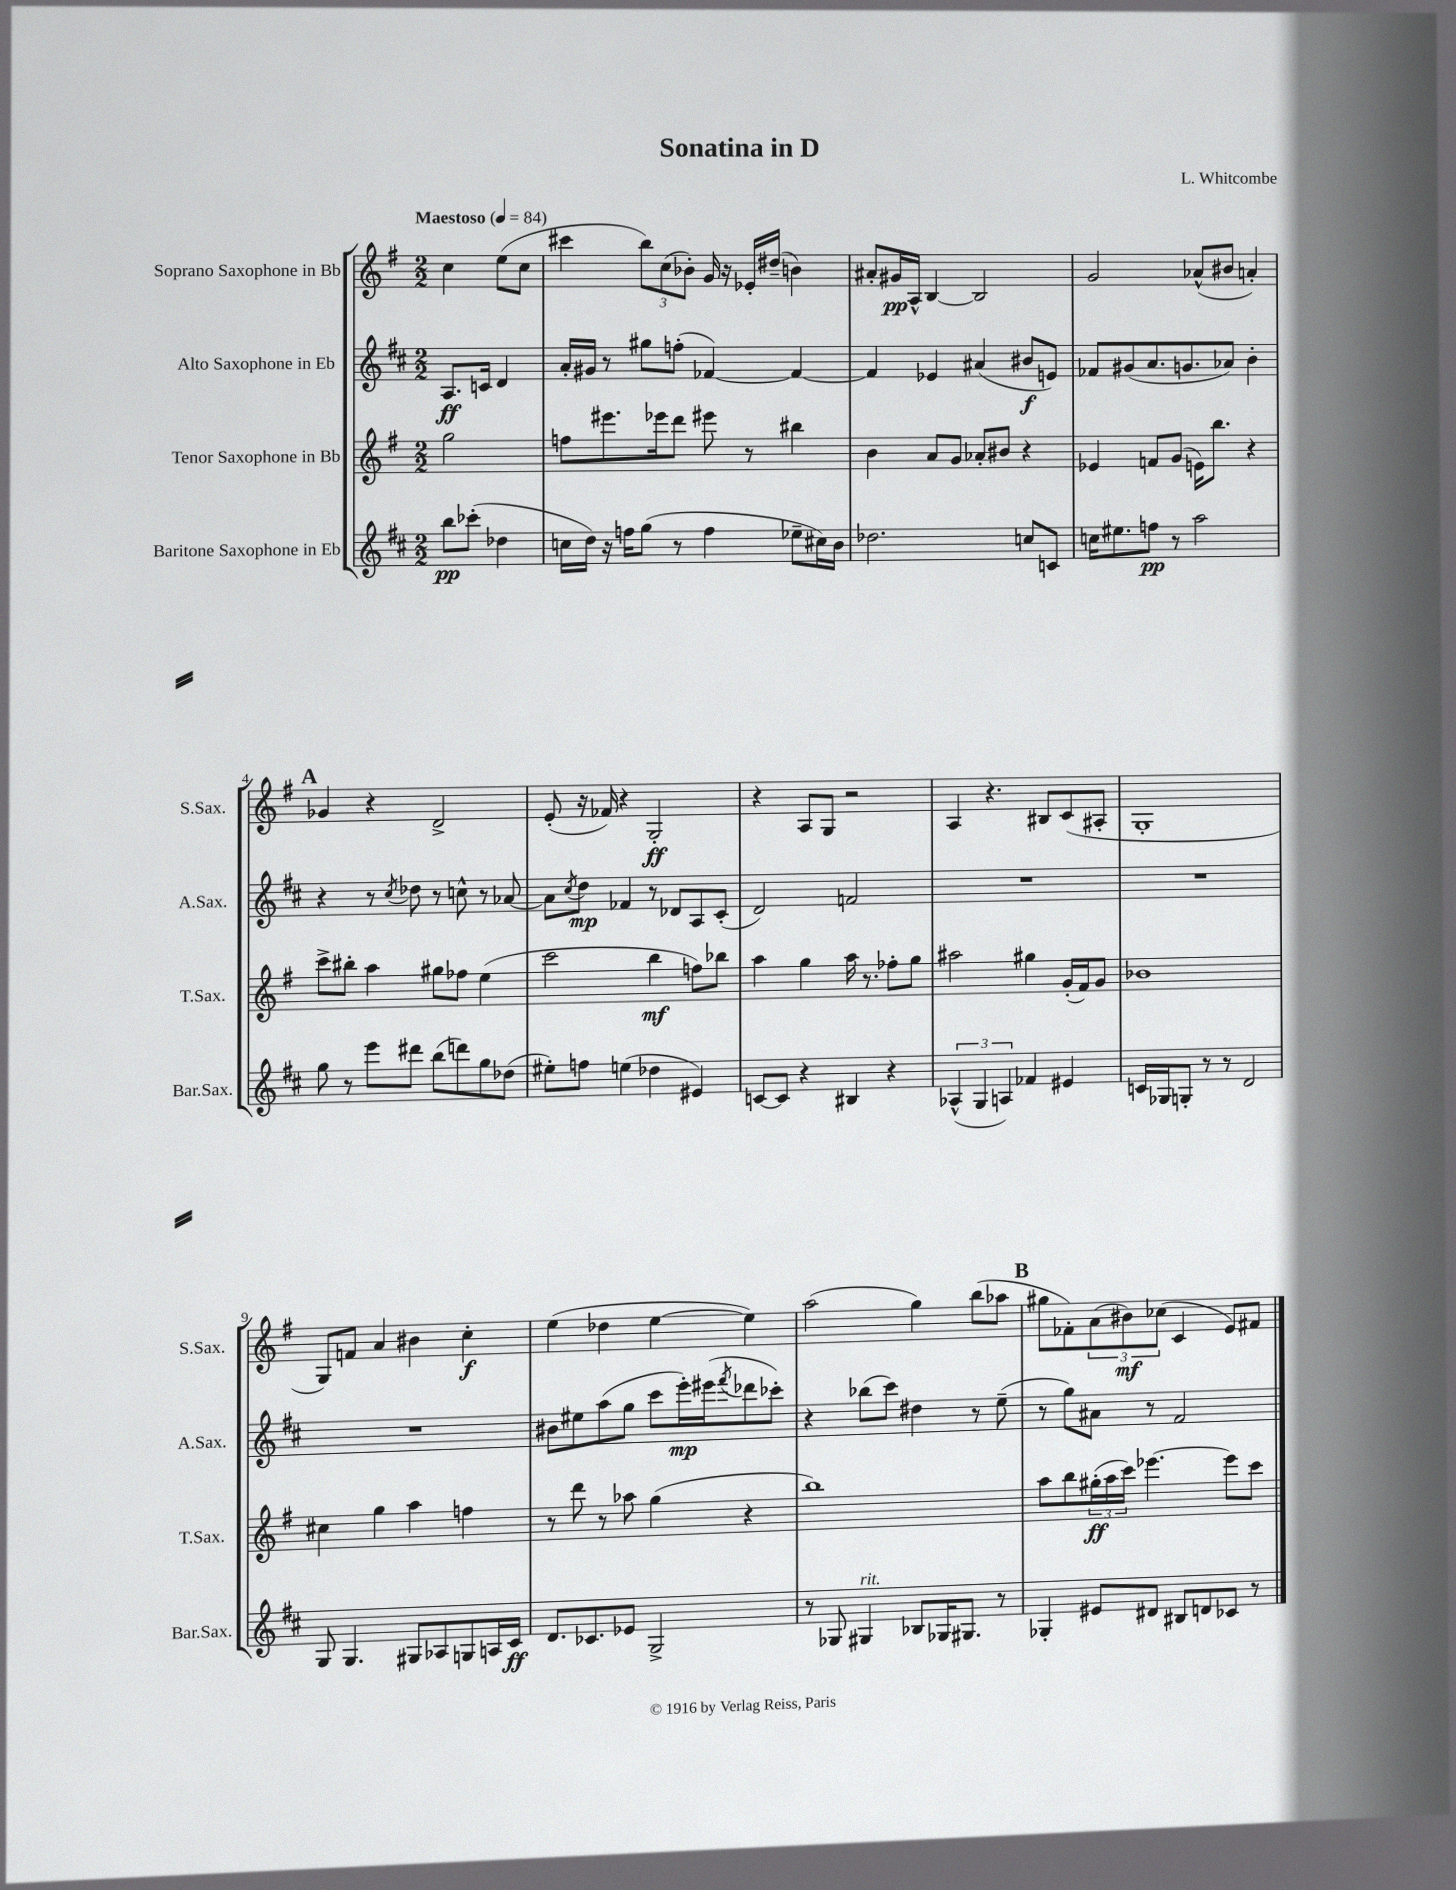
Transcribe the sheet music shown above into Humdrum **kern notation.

**kern	**kern	**kern	**kern
*staff4	*staff3	*staff2	*staff1
*clefG2	*clefG2	*clefG2	*clefG2
*k[f#c#]	*k[f#]	*k[f#c#]	*k[f#]
*M2/2	*M2/2	*M2/2	*M2/2
*MM84	*MM84	*MM84	*MM84
8bb	2gg	8.A	4cc
(8ccc-'	.	.	.
.	.	16c	.
4dd-	.	4d	(8ee
.	.	.	8cc
=	=	=	=
16cc	8ff	16a'	4ccc#
16dd)	.	16g#	.
16r	8.eee#	8r	.
16ff	.	.	.
(8gg	.	8gg#	12bb)
.	16eee-	.	.
.	.	.	(12cc
8r	8ddd	(8ff'	.
.	.	.	12b-')
4ff	8eee#	[4f-)	16g
.	.	.	16r
.	8r	.	16e-'
.	.	.	(16dd#~
8ee-~	4bb#	4f-_	4b)
16cc#)	.	.	.
16b	.	.	.
=	=	=	=
2.dd-	4b	4f-]	8a#'
.	.	.	16g#
.	.	.	16A^^
.	8a	4e-	[4B
.	8g	.	.
.	8a-'	(4a#	2B]
.	8b#	.	.
8cc	4r	8b#	.
8c	.	8e)	.
=	=	=	=
16cc	4e-	8f-	2g
8.ee#	.	.	.
.	.	(8g#	.
8ff	8f	8.a	.
8r	(8g	.	.
.	.	8.g	.
2aa	16e)	.	(8a-^^
.	8.bb	.	.
.	.	8a-)	8b#
.	4r	4b'	4a')
=	=	=	=
8gg	8ccc^	4r	4g-
8r	8bb#'	.	.
8eee	4aa	8r	4r
.	.	8qcc#	.
8ddd#	.	8dd-	.
(8bb	8gg#	8r	2d^
8ddd)	8ff-	8cc^^	.
8gg	(4ee	8r	.
(8dd-	.	[8a-	.
=	=	=	=
8ee#')	2ccc	8a-]	(8e'
.	.	8qcc#	.
8ff	.	8dd	16r
.	.	.	16f-)
(4ee	.	4f-	4r
4dd-	4bb	8r	2G'
.	.	8d-	.
4e#)	8ff)	8A	.
.	8bb-	(8c#'	.
=	=	=	=
[8c	4aa	2d)	4r
8c]	.	.	.
4r	4gg	.	8A
.	.	.	8G
4B#	16aa	2f	2r
.	8.r	.	.
4r	8ff-'	.	.
.	8gg	.	.
=	=	=	=
(6A-^^	2aa#	1r	4A
6G	.	.	.
.	.	.	4.r
6A)	.	.	.
4f-	4gg#	.	.
.	.	.	8B#
4e#	(16g'	.	(8c
.	16f#)	.	.
.	8g	.	8A#'
=	=	=	=
16c	1b-	1r	1G'
16G-	.	.	.
8G'	.	.	.
8r	.	.	.
8r	.	.	.
2d	.	.	.
=	=	=	=
8G	4cc#	1r	8G)
4.G	.	.	8f
.	4gg	.	4a
8G#	4aa	.	4b#
8A-	.	.	.
8G	4ff	.	4cc'
16A	.	.	.
16c#	.	.	.
=	=	=	=
8.d	8r	8b#	(4ee
.	8ddd	8ee#	.
8.c-	.	.	.
.	8r	(8aa	4dd-
8e-	8aa-	8gg	.
2G^	(4gg	8ccc#	[4ee
.	.	16eee')	.
.	.	(16eee#	.
.	.	8qfff#	.
.	4r	8ddd-	4ee])
.	.	8ccc-')	.
=	=	=	=
8r	1bb)	4r	(2aa
8G-	.	.	.
4G#	.	(8bb-	.
.	.	8ccc#)	.
8B-	.	4dd#	4gg)
16G-	.	.	.
8.G#	.	.	.
.	.	8r	(8bb
8r	.	(8ee~	8aa-
=	=	=	=
4G-'	8aa	8r	8gg#
.	8bb	8gg)	8f-')
8e#	(24gg#'	8a#	(12a
.	24aa	.	.
.	24ccc)	.	12b#)
8d#	[4.eee-	8r	.
.	.	.	(12cc-
8B#	.	2f#	4c
8d	.	.	.
8c-	8eee-]	.	8e)
8r	8ccc	.	8f#
==	==	==	==
*-	*-	*-	*-
